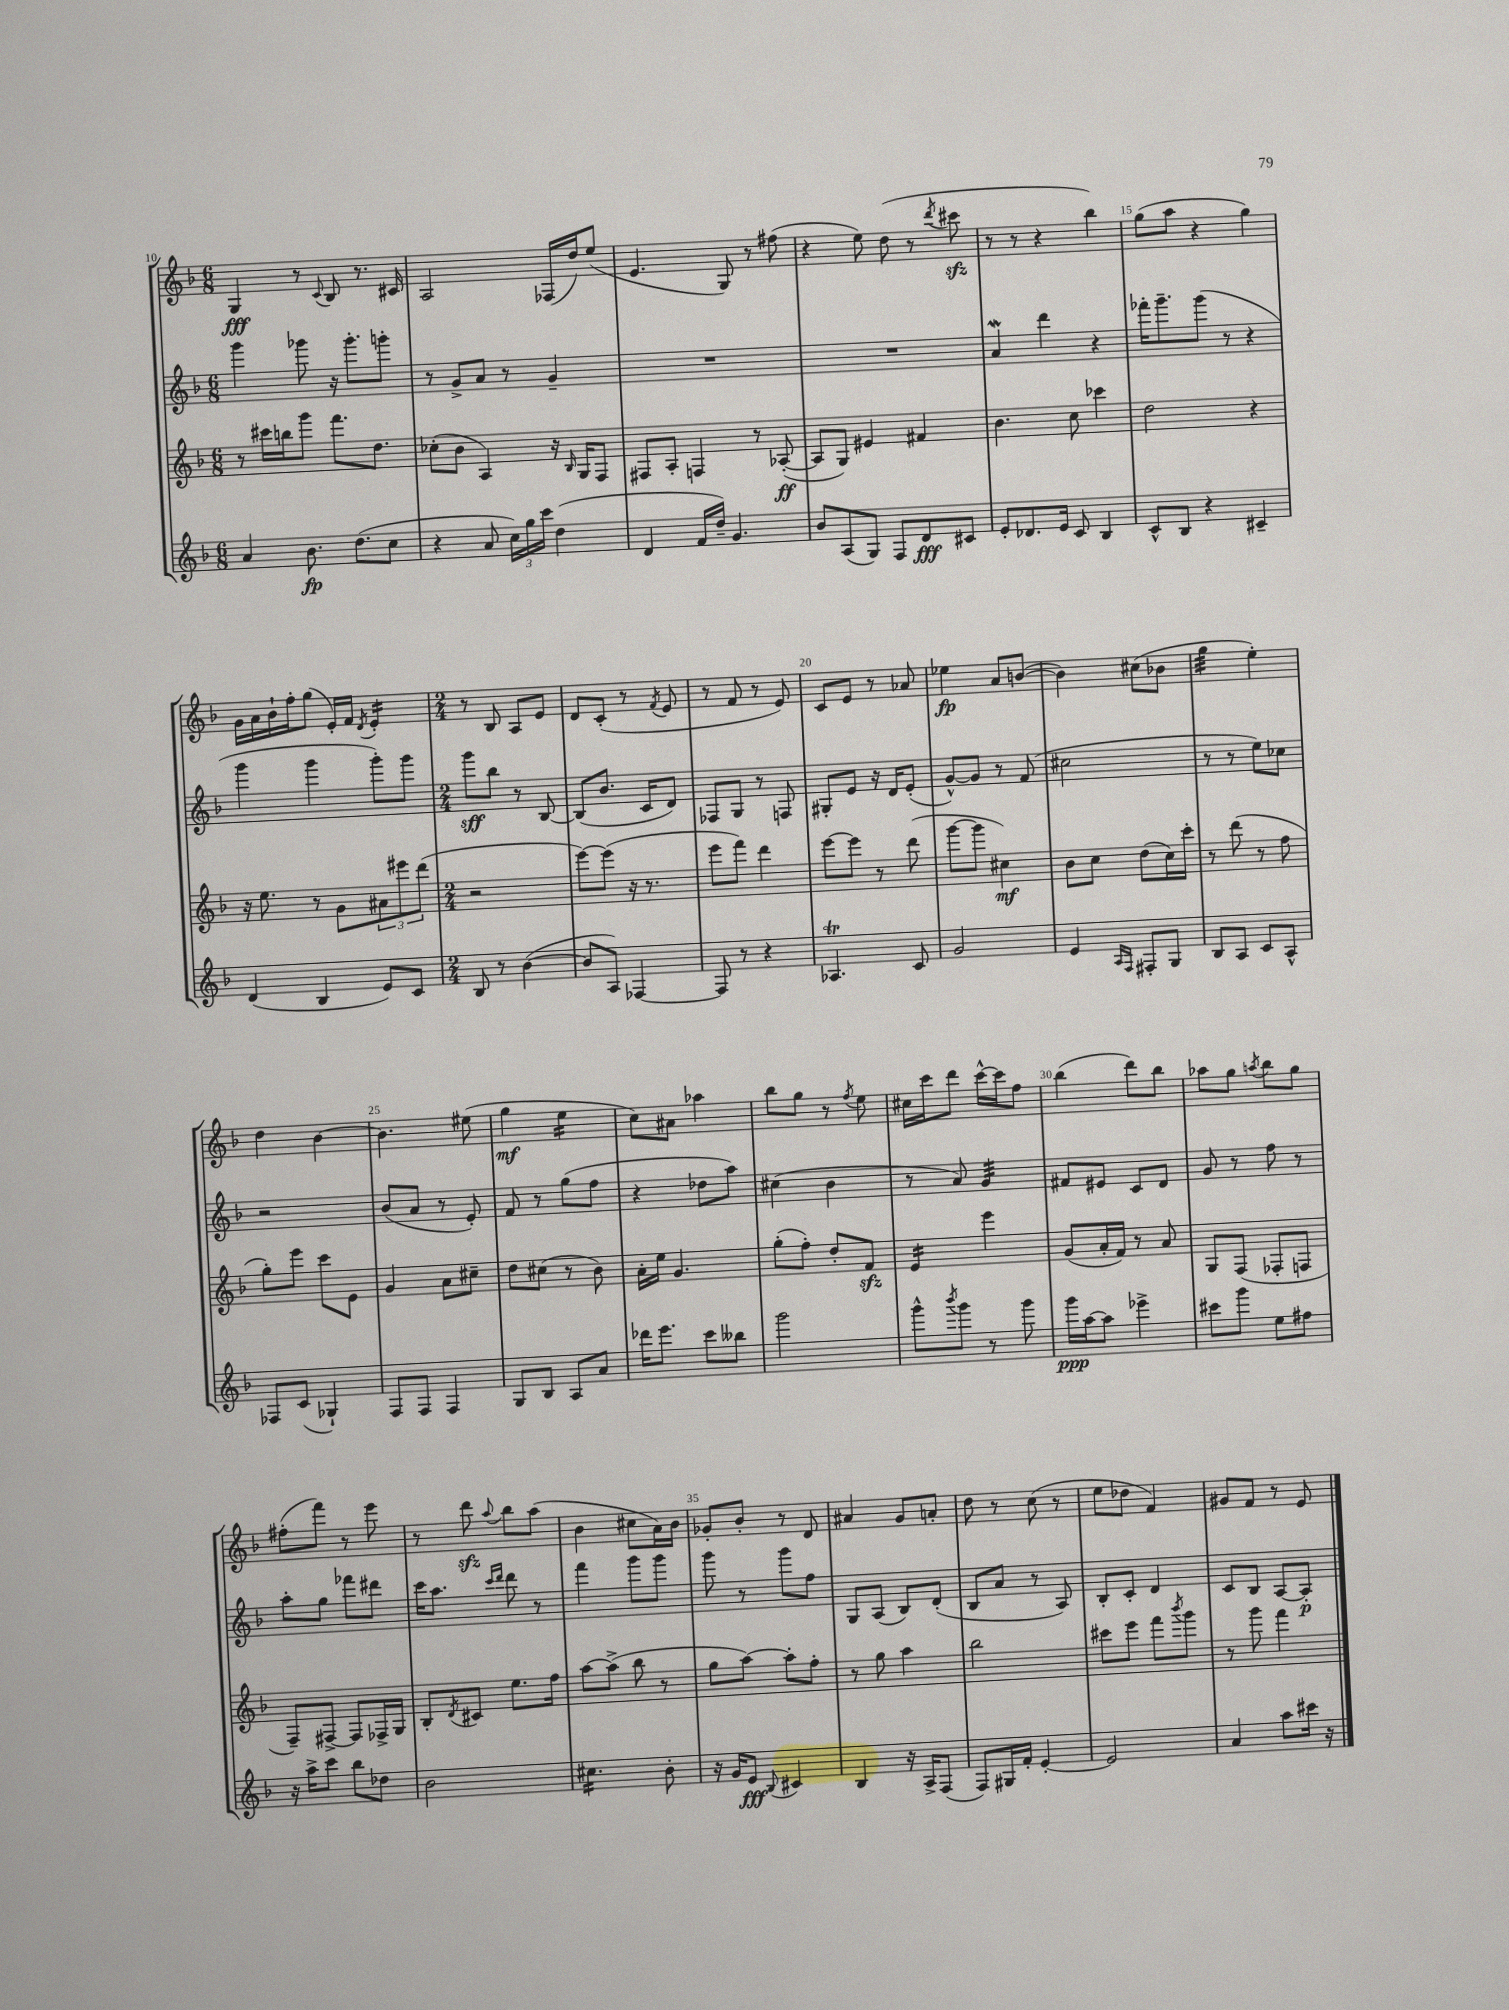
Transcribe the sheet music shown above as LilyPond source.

<<
\new StaffGroup <<
\new Staff = "s0" {
    \clef treble \key f \major \numericTimeSignature \time 6/8
    g4\fff r8 \appoggiatura { c'8 } bes8 r8. cis'16 |
    a2 fes16( d''16) e''8( |
    e'4. g8) r8 fis''8( |
    r4 e''8) d''8( r8 \acciaccatura { d'''8 } cis'''8\sfz |
    r8 r8 r4 bes''4) |
    g''8( a''8 r4 g''4) |
    g'16 a'16 bes'16-! f''16-. g''8( e'16-.) f'16 \acciaccatura { d'8 } e'4:16-. |
    \numericTimeSignature \time 2/4 r8 bes8 a8 e'8 |
    d'8 c'8-.( r8 \acciaccatura { f'8 } e'8 |
    r8 f'8 r8 e'8) |
    c'8 e'8 r8 aes'8 |
    ees''4\fp a'8 b'8~( |
    b'4) cis''8( bes'8 |
    g''4:32 e''4-.) |
    d''4 bes'4~ |
    bes'4. eis''8( |
    g''4\mf e''4:16 |
    c''8) ais'8 aes''4 |
    bes''8 g''8 r8 \acciaccatura { f''8 } e''8 |
    cis''16 c'''16 d'''8 c'''16~-^ c'''16 f''8 |
    bes''4( d'''8) bes''8 |
    aes''8 g''8 \acciaccatura { a''8 } bes''8 g''8 |
    fis''8-.( f'''8) r8 e'''8 |
    r8 d'''8\sfz \appoggiatura { a''8 } bes''8 a''8( |
    bes'4 cis''8 a'16) bes'16 |
    ges'8-. bes'8-. r8 d'8 |
    ais'4 g'8 a'8-. |
    d''8 r8 c''8( r8 |
    e''8 des''8 f'4) |
    gis'8 f'8 r8 e'8 \bar "|." |
}
\new Staff = "s1" {
    \clef treble \key f \major \numericTimeSignature \time 6/8
    g'''4 ges'''8 r16 ges'''8.-. g'''8-. |
    r8 g'8-> a'8 r8 g'4-- |
    R2. |
    R2. |
    a'4\mordent d'''4 r4 |
    fes'''16-. g'''8.-- g'''8( r8 r4 |
    g'''4 g'''4 g'''8-.) g'''8 |
    \numericTimeSignature \time 2/4 g'''8\sff bes''8 r8 bes8~ |
    bes8( bes'8. c'16 d'8) |
    fes8 g8 r8 f8 |
    gis8-. e'8 r16 d'16 e'8-.( |
    g'8~-^) g'8 r8 f'8( |
    cis''2 |
    r8 r8 e''8) ces''8 |
    r2 |
    bes'8( a'8 r8 e'8-.) |
    f'8 r8 g''8( f''8 |
    r4 des''8 a''8) |
    cis''4( bes'4 |
    r8 a'8) g'4:32 |
    fis'8 eis'8 c'8 d'8 |
    g'8 r8 f''8 r8 |
    a''8-. g''8 fes'''8 dis'''8 |
    c'''16 a''8. \grace { c'''16 d'''16 } d'''8 r8 |
    f'''4 g'''8 g'''8 |
    g'''8 r8 g'''8 f''8 |
    g8 a8( bes8) d'8-.( |
    bes8 a'8 r8 a8) |
    bes8-. c'8-. d'4 |
    c'8 bes8 a8~ a8-.\p \bar "|." |
}
\new Staff = "s2" {
    \clef treble \key f \major \numericTimeSignature \time 6/8
    r8 cis'''16 b''16 g'''8 f'''8. d''8. |
    ces''8-.( bes'8 a4) r16 \grace { bes16 } g16 f8 |
    fis8 a8-. f4 r8 aes8~-.\ff( |
    aes8 g8) eis'4 fis'4 |
    bes'4. c''8 ces'''4 |
    d''2 r4 |
    r16 e''8. r8 g'8 \tuplet 3/2 { ais'8 eis'''8 d'''8( } |
    \numericTimeSignature \time 2/4 r2 |
    e'''8~) e'''8( r16 r8. |
    e'''8 f'''8) d'''4 |
    e'''8~ e'''8 r8 d'''8( |
    g'''8~ g'''8 cis''4\mf) |
    bes'8 c''8 d''8( c''16) c'''16-. |
    r8 d'''8( r8 f''8 |
    g''8-.) e'''8 c'''8 e'8 |
    g'4 a'8 cis''8-- |
    d''8 cis''8( r8 bes'8) |
    a'16-. e''16 g'4. |
    g''8-.( f''8-.) d''8-. f'8\sfz |
    e'4:16 e'''4 |
    g'8( a'16-. f'16) r8 a'8 |
    g8 f8( fes8-. f8 |
    f8--) fis8~-> fis8 fes16-> g16 |
    bes8-. \acciaccatura { d'8 } cis'8 e''8. f''16 |
    a''8~ a''8->( bes''8 r8 |
    g''8 a''8~) a''8-. f''8-. |
    r8 g''8 a''4 |
    bes''2 |
    cis'''8 e'''8 f'''8 \acciaccatura { bes'''8 } g'''8 |
    r8 g'''8 f'''4 \bar "|." |
}
\new Staff = "s3" {
    \clef treble \key f \major \numericTimeSignature \time 6/8
    a'4 bes'8.\fp d''8.( c''8 |
    r4 a'8 \tuplet 3/2 { c''16) g''16 c'''16 } d''4( |
    d'4 f'16 d''16--) g'4. |
    bes'8 a8( g8) f8 d'8\fff cis'8 |
    e'8-. des'8. e'16 c'8 bes4 |
    c'8-^ bes8 r4 cis'4-- |
    d'4( bes4 e'8) c'8 |
    \numericTimeSignature \time 2/4 bes8 r8 bes'4~( |
    bes'8 a8) fes4~ |
    fes8 r8 r4 |
    aes4.\trill c'8 |
    g'2 |
    e'4 \grace { a16 f16 } fis8-. g8 |
    bes8 a8 c'8 a8-^ |
    fes8 c'8( ges4-!) |
    f8 f8 f4 |
    g8 bes8 a8 a'8 |
    des'''16 e'''8. c'''8 beses''8 |
    g'''2 |
    g'''8-^ \acciaccatura { bes'''8 } g'''8 r8 g'''8 |
    g'''16\ppp a''16~ a''8 ees'''4-> |
    cis'''8 g'''8 e''8 fis''8 |
    r16 a''16-> c'''8 bes''8 des''8 |
    bes'2 |
    cis''4.:16 bes'8-. |
    r16 g'16 e'8\fff \appoggiatura { bes8 } cis'4 |
    bes4 r16 a16-> f8( |
    f8) gis16 f'16-. e'4~-. |
    e'2 |
    a'4 a''8 cis'''16 r16 \bar "|." |
}
>>
>>
\layout { \context { \Score currentBarNumber = #10 \override BarNumber.break-visibility = ##(#f #t #t) barNumberVisibility = #(every-nth-bar-number-visible 5) } }
